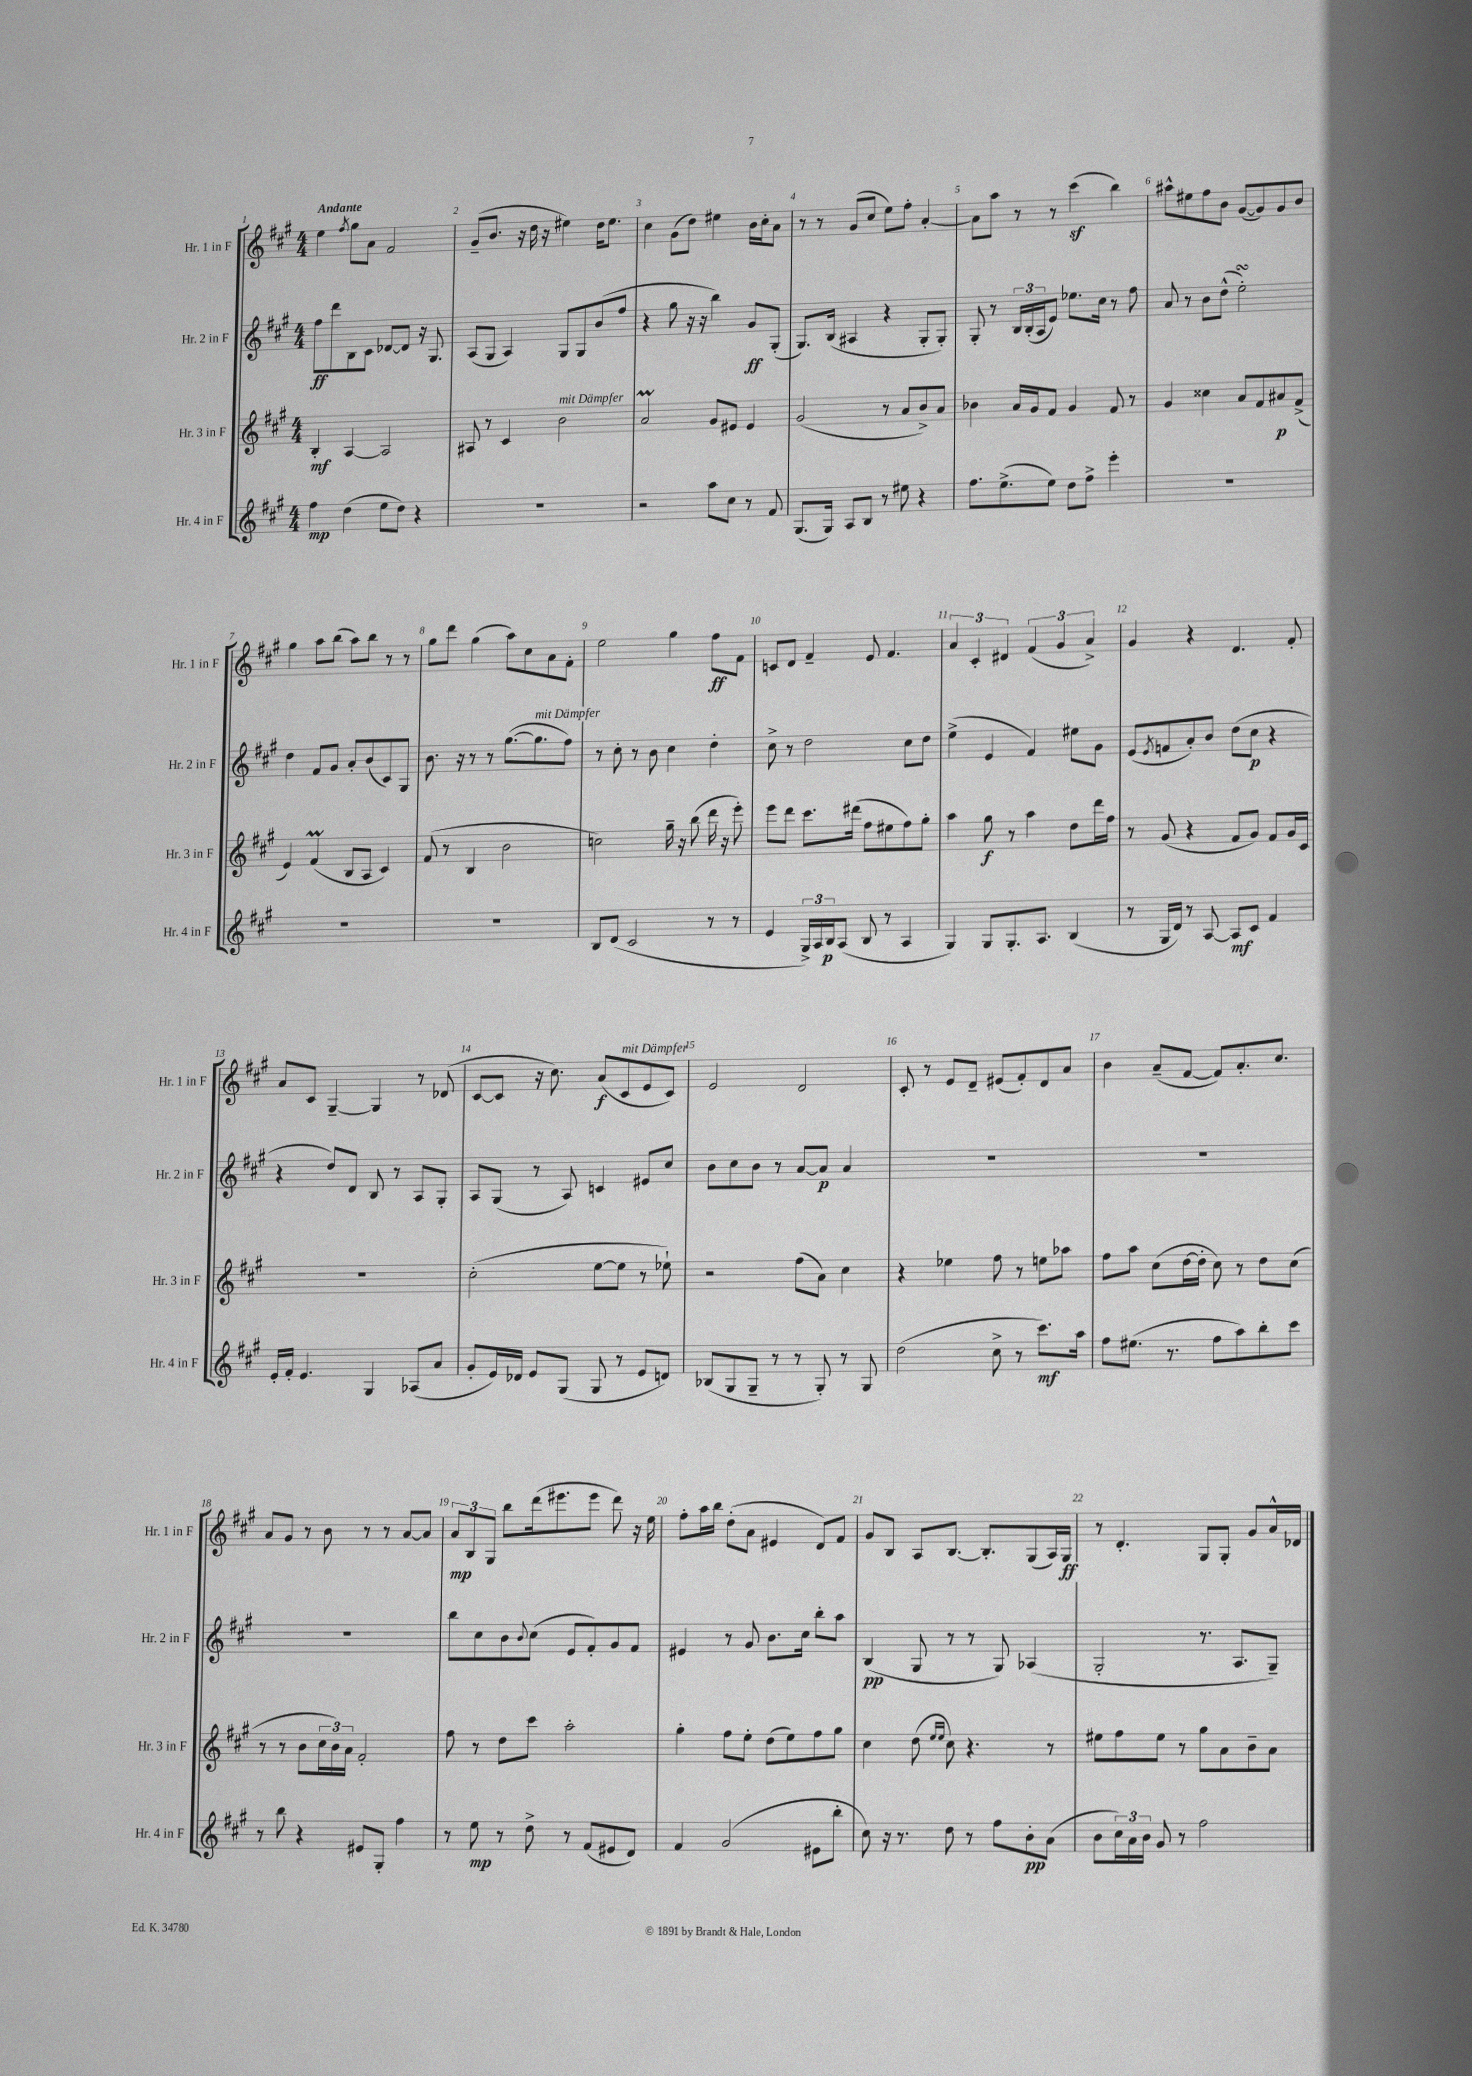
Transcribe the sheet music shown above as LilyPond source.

<<
\new StaffGroup <<
\new Staff = "s0" \with { instrumentName = "Hr. 1 in F" shortInstrumentName = "Hr. 1 in F" } {
    \clef treble \key a \major \numericTimeSignature \time 4/4 \tempo "Andante"
    e''4 \acciaccatura { fis''8 } gis''8 a'8 fis'2 |
    gis'8--( b'8. r16 d''16 r16 eis''4) d''16 eis''8. |
    cis''4 gis'8( d''8) eis''4 b'16 cis''16-. a'8 |
    r8 r8 gis'8( cis''8 e''8) fis''8-. a'4~-. |
    a'8 a''8 r8 r8 cis'''4\sf( b''4) |
    ais''8-^ eis''8 fis''8 b'8 gis'8~( gis'8) gis'8 b'8 |
    gis''4 a''8 b''8( a''8) b''8 r8 r8 |
    gis''8 d'''8 gis''4( a''8) cis''8 a'8 fis'8-. |
    e''2 gis''4 fis''8\ff fis'8 |
    c'8 d'8 fis'4-- e'8 fis'4. |
    \tuplet 3/2 { a'4 cis'4-. dis'4 } \tuplet 3/2 { fis'4( gis'4 a'4->) } |
    gis'4 r4 d'4. fis'8-. |
    a'8 cis'8 gis4~-- gis4 r8 des'8( |
    cis'8~ cis'8 r16 cis''8.) a'8\f( cis'8^\markup { \italic "mit Dämpfer" } e'8 cis'8) |
    e'2 d'2 |
    cis'8-. r8 e'8 d'8-- eis'8( fis'8-.) d'8 a'8 |
    b'4 a'8--( fis'8~ fis'8) a'8.-. cis''8. |
    a'8 gis'8 r8 b'8 r8 r8 a'8~ a'8 |
    \tuplet 3/2 { a'8\mp b8 gis8 } b''8 d'''16( eis'''8. eis'''8 d'''8) r16 e''16 |
    fis''8-. a''16 b''16 d''8-.( a'8 eis'4 d'8) fis'8 |
    gis'8 b8 a8 b8.~ b8.-. gis8( a16) gis16\ff |
    r8 d'4.-. gis8 gis8-. gis'8 a'16-^ des'16 \bar "|." |
}
\new Staff = "s1" \with { instrumentName = "Hr. 2 in F" shortInstrumentName = "Hr. 2 in F" } {
    \clef treble \key a \major \numericTimeSignature \time 4/4
    fis''8\ff d'''8 b8 cis'8 des'8~ des'8 r16 gis8. |
    a8( gis8 a4) gis8 gis8 b'8( fis''8 |
    r4 gis''8 r16 r16 b''4) gis'8\ff gis8-.( |
    gis8.) b16( ais4 r4 gis8-. gis8-.) |
    gis8-. r8 \tuplet 3/2 { b16 b16-.( a16 } e'8) ees''8. cis''16 r8 fis''8 |
    a'8 r8 b'8 d''8-^( e''2-.\turn) |
    d''4 fis'8 gis'8 a'8-. b'8( cis'8) gis8 |
    b'8. r16 r8 r8 gis''8.~( gis''8.^\markup { \italic "mit Dämpfer" } fis''8) |
    r8 cis''8-. r8 b'8 cis''4 d''4-. |
    cis''8-> r8 d''2 cis''8 d''8 |
    e''4->( e'4 fis'4) eis''8 gis'8 |
    e'8( \acciaccatura { e'8 } f'8 a'8-.) b'8 d''8( cis''8\p r4 |
    r4 d''8) d'8 b8 r8 a8 gis8-. |
    a8 gis8( r8 a8) c'4 eis'8 cis''8 |
    b'8 cis''8 b'8 r8 a'8~ a'8\p a'4 |
    R1 |
    R1 |
    R1 |
    b''8 cis''8 b'8 \appoggiatura { b'8 } cis''8( e'8 fis'8-.) gis'8 fis'8 |
    eis'4 r8 gis'8 b'8. cis''16 b''8-. a''8 |
    b4\pp( gis8 r8 r8 gis8) aes4( |
    gis2-. r8. a8. gis8--) \bar "|." |
}
\new Staff = "s2" \with { instrumentName = "Hr. 3 in F" shortInstrumentName = "Hr. 3 in F" } {
    \clef treble \key a \major \numericTimeSignature \time 4/4
    b4-.\mf a4~ a2 |
    ais8 r8 cis'4 b'2^\markup { \italic "mit Dämpfer" } |
    a'2\prall gis'8 eis'8 eis'4 |
    gis'2( r8 a'8 b'8->) a'8 |
    bes'4 a'16 gis'16 fis'8 gis'4 fis'8 r8 |
    gis'4 cisis''4 a'8 fis'8 ais'8\p fis'8->( |
    e'4) fis'4\prall( b8 a8 cis'4) |
    fis'8( r8 b4 b'2 |
    c''2) gis''16-- r16 b''8( d'''16 r16 e'''8-.) |
    e'''8 d'''8 cis'''8. dis'''16( fis''8 eis''8 fis''8) gis''8-. |
    a''4 gis''8\f r8 a''4 d''8 d'''16 fis''16 |
    r8 gis'8( r4 fis'8 gis'8) fis'8 gis'16 cis'16 |
    R1 |
    cis''2-.( e''8~ e''8 r8 ees''8-!) |
    r2 fis''8( a'8) cis''4 |
    r4 ees''4 fis''8 r8 e''8 aes''8 |
    fis''8 a''8 cis''8( d''16~ d''16-. cis''8) r8 d''8 cis''8( |
    r8 r8 b'8 \tuplet 3/2 { cis''16 b'16) a'16 } fis'2-. |
    fis''8 r8 d''8 cis'''8 a''2-. |
    gis''4-. fis''8 e''8-. d''8( e''8) fis''8 gis''8 |
    cis''4 d''8( \grace { e''16 e''16 } cis''8) r4. r8 |
    eis''8 fis''8 eis''8 r8 gis''8 a'8 b'8-- a'8 \bar "|." |
}
\new Staff = "s3" \with { instrumentName = "Hr. 4 in F" shortInstrumentName = "Hr. 4 in F" } {
    \clef treble \key a \major \numericTimeSignature \time 4/4
    fis''4\mp d''4( e''8 d''8) r4 |
    R1 |
    r2 a''8 cis''8 r8 fis'8 |
    gis8.( gis16) a8 b8 r8 eis''8 r4 |
    fis''8. e''8.->( e''8) d''8 fis''8-> e'''4-. |
    R1 |
    R1 |
    R1 |
    b8 d'8( cis'2 r8 r8 |
    e'4 \tuplet 3/2 { gis16->) a16 b16\p } a8( b8 r8 a4 |
    gis4) gis8 gis8.-. a8. b4( |
    r8 gis16 d'16) r8 a8~ a8\mf cis'8 fis'4 |
    e'16-. fis'16-. e'4. gis4 aes8( a'8 |
    gis'8-. e'16) des'16 e'8 gis8( gis8 r8 e'8 d'8) |
    bes8( gis8 gis8-- r8 r8 gis8-.) r8 gis8 |
    d''2( cis''8-> r8 cis'''8.\mf) a''16 |
    fis''8 eis''8.( r8. fis''8 a''8) b''8-. cis'''8 |
    r8 b''8 r4 eis'8 gis8-. fis''4 |
    r8 e''8\mp r8 d''8-> r8 fis'8( eis'8 d'8) |
    fis'4 gis'2( eis'8 b''8-. |
    cis''8) r16 r8. d''8 r8 fis''8 b'8-.\pp a'8( |
    b'8 \tuplet 3/2 { cis''16) a'16 b'16 } gis'8 r8 fis''2 \bar "|." |
}
>>
>>
\layout { \context { \Score \override BarNumber.break-visibility = ##(#f #t #t) barNumberVisibility = #all-bar-numbers-visible } }
